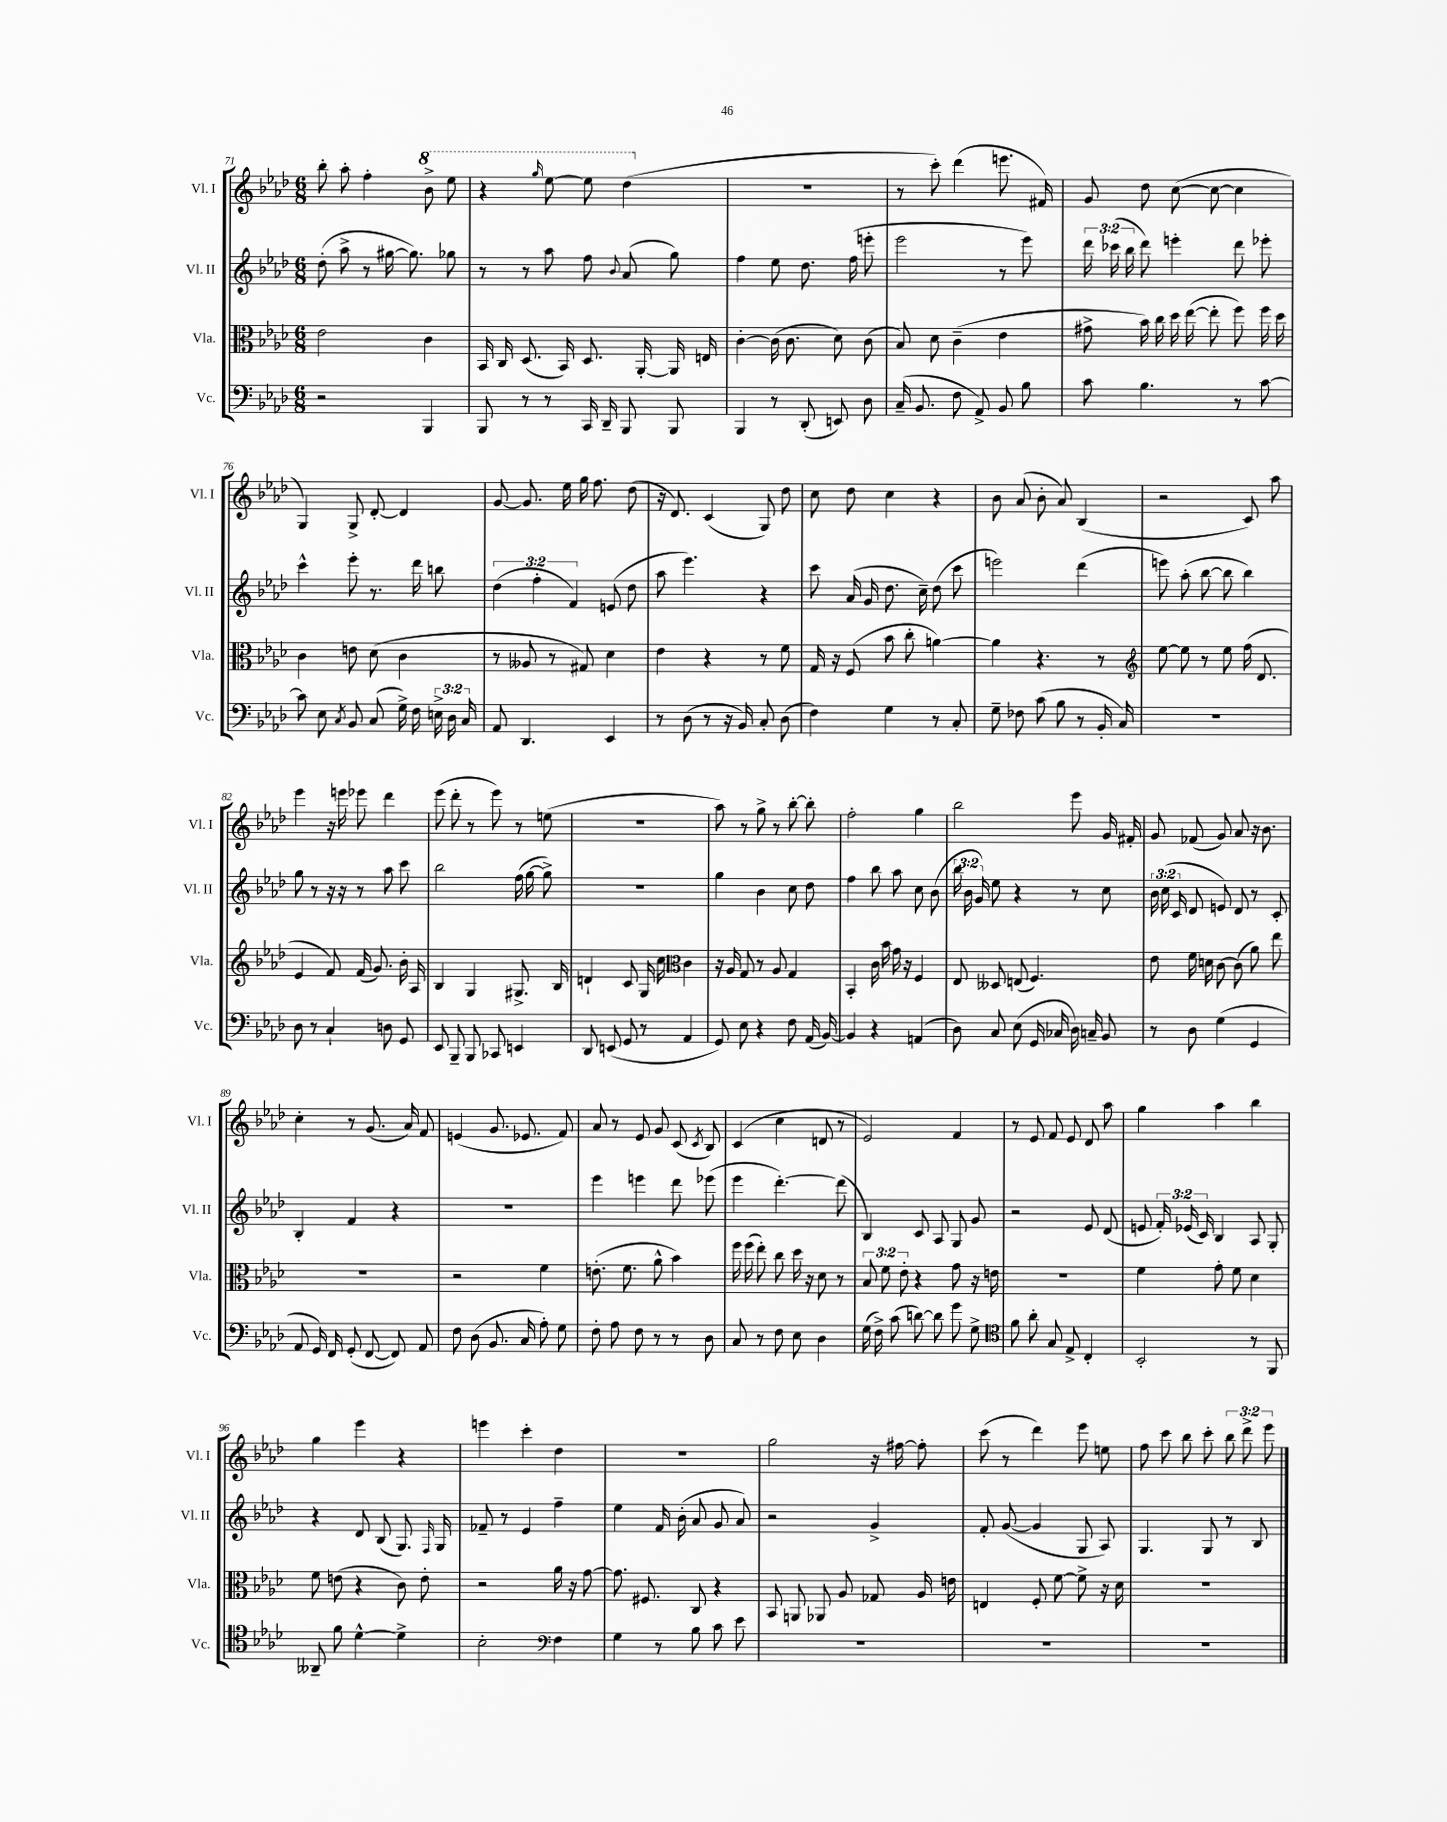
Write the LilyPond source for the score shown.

<<
\new StaffGroup <<
\new Staff = "s0" \with { instrumentName = "Vl. I" shortInstrumentName = "Vl. I" } {
    \clef treble \key aes \major \numericTimeSignature \time 6/8 \override Staff.TupletNumber.text = #tuplet-number::calc-fraction-text
    \autoBeamOff bes''8-. aes''8-. f''4-. \ottava #1 bes''8-> ees'''8 |
    r4 \grace { g'''16 } ees'''8~ ees'''8 des'''4( \ottava #0 |
    R2. |
    r8 c'''8-.) des'''4( e'''8. fis'16) |
    g'8 des''8 c''8~( c''8~ c''4 |
    g4) g8-> des'8~-. des'4 |
    g'8~ g'8. ees''16 g''16 f''8. des''8( |
    r16 des'8.) c'4( g8) des''8 |
    c''8 des''8 c''4 r4 |
    bes'8 aes'8( bes'8-. aes'8) bes4( |
    r2 c'8) aes''8 |
    ees'''4 r16 e'''16 ees'''8 des'''4 |
    ees'''8( des'''8-. r8 ees'''8) r8 e''8( |
    R2. |
    aes''8) r8 g''8-> r8 bes''8~-. bes''8-. |
    f''2-. g''4 |
    bes''2 ees'''8 g'16 fis'16-. |
    g'8 fes'8( g'8) aes'8 r16 bes'8. |
    c''4-. r8 g'8.( aes'16) f'8 |
    e'4( g'8. ees'8. f'8) |
    aes'8 r8 ees'8 g'8 c'8( \acciaccatura { c'8 } bes8) |
    c'4( c''4 d'8 r8 |
    ees'2) f'4 |
    r8 ees'8 f'8 ees'8 des'8 aes''8 |
    g''4 aes''4 bes''4 |
    g''4 ees'''4 r4 |
    e'''4 c'''4-. des''4 |
    R2. |
    g''2 r16 fis''16~ fis''8-. |
    c'''8( r8 des'''4) ees'''8 e''8 |
    f''8 c'''8 bes''8 c'''8-. \tuplet 3/2 { bes''8 des'''8-> ees'''8 } \bar "|." |
}
\new Staff = "s1" \with { instrumentName = "Vl. II" shortInstrumentName = "Vl. II" } {
    \clef treble \key aes \major \numericTimeSignature \time 6/8 \override Staff.TupletNumber.text = #tuplet-number::calc-fraction-text
    \autoBeamOff des''8-.( aes''8-> r8 gis''16~ gis''8.) ges''8 |
    r8 r8 aes''8 f''8 \appoggiatura { bes'8 } aes'8( g''8) |
    f''4 ees''8 des''8. f''16( e'''8-. |
    ees'''2 r8 ees'''8) |
    \tuplet 3/2 { des'''16 ces'''16( bes''16 } des'''8) e'''4-. des'''8 ees'''8-. |
    c'''4-^ ees'''8-. r8. des'''16 b''8 |
    \tuplet 3/2 { des''4( f''4-. f'4) } e'8( des''8 |
    aes''8 ees'''4.) r4 |
    c'''8 aes'16( g'16 des''8. c''16--) des''8( c'''8 |
    e'''2) des'''4( |
    e'''8) aes''8-.( bes''8~ bes''8 bes''4) |
    g''8 r8 r16 r16 r8 aes''8 c'''8 |
    bes''2 f''16( g''16~ g''8->) |
    R2. |
    g''4 bes'4 c''8 des''8 |
    f''4 bes''8 aes''8 c''8 bes'8( |
    \tuplet 3/2 { bes''16 bes'16 g'16) } ees''8 r4 r8 c''8 |
    \tuplet 3/2 { bes'16 c''16( c'16 } des'8 e'8) des'8 r8 c'8-. |
    bes4-. f'4 r4 |
    R2. |
    ees'''4 e'''4 des'''8 ees'''8( |
    ees'''4 des'''4.~-.) des'''8( |
    bes4) c'8 aes8 g8 g'8 |
    r2 ees'8 des'8( |
    e'8 \tuplet 3/2 { f'16-.) ees'16( c'16) } bes4 aes8 g8-. |
    r4 des'8 bes8( g8.) \grace { f16 } g16 |
    fes'8-- r8 ees'4 f''4-- |
    ees''4 f'16 bes'16-.( aes'8 g'8 aes'8) |
    r2 g'4-> |
    f'8-. g'8~( g'4 g8 aes8) |
    g4. g8 r8 bes8 \bar "|." |
}
\new Staff = "s2" \with { instrumentName = "Vla." shortInstrumentName = "Vla." } {
    \clef alto \key aes \major \numericTimeSignature \time 6/8 \override Staff.TupletNumber.text = #tuplet-number::calc-fraction-text
    \autoBeamOff ees'2 c'4 |
    bes,16 c16 des8.( bes,16) des8. aes,16~-. aes,16 e16 |
    c'4~-. c'16( c'8. des'8) c'8( |
    bes8) des'8 c'4--( ees'4 |
    gis'8-> bes'16) c''16 des''16 ees''16~( ees''8-. f''8) f''16 des''16 |
    c'4 e'8 des'8( c'4 |
    r8 aeses8 r8 gis8) des'4 |
    ees'4 r4 r8 f'8 |
    g16 r16 f8( bes'8 c''8-. a'4~) |
    a'4 r4. r8 |
    \clef treble ees''8~ ees''8 r8 ees''8 f''16( des'8. |
    ees'4 f'8) f'16( g'8.) bes'16-. aes16 |
    bes4 g4 gis8.-> bes16 |
    d'4-! c'8 g16 c''16 \clef alto c'4 |
    r16 aes16 g8 r8 aes8 g4 |
    bes,4-. c'16 bes'16 g'16 r16 f4 |
    ees8 deses8 e8( f4.) |
    ees'8 f'16 d'16 c'8~ c'8( aes'8) ees''8 |
    R2. |
    r2 f'4 |
    e'8.-.( f'8. aes'8-^ bes'4) |
    f''16 f''16( ees''8-.) c''8 des''16 r16 des'8 r8 |
    \tuplet 3/2 { bes8 f'8 ees'8-. } r4 g'8 r16 e'16 |
    R2. |
    f'4 g'8-. f'8 des'4 |
    f'8 e'8( r4 c'8) e'8-. |
    r2 aes'16 r16 g'8~ |
    g'8. fis8. c8 r4 |
    bes,8 a,8 aes,8 aes8 ges8 aes16 e'16 |
    e4 f8-. f'8~ f'8-> r16 des'16 |
    R2. \bar "|." |
}
\new Staff = "s3" \with { instrumentName = "Vc." shortInstrumentName = "Vc." } {
    \clef bass \key aes \major \numericTimeSignature \time 6/8 \override Staff.TupletNumber.text = #tuplet-number::calc-fraction-text
    \autoBeamOff r2 bes,,4 |
    bes,,8 r8 r8 c,16 des,16-- bes,,8 bes,,8 |
    bes,,4 r8 des,8-.( e,8) des8 |
    c16--( bes,8. f8 aes,8->) bes,8 bes8 |
    c'8 bes4. r8 c'8~ |
    c'8 ees8 \acciaccatura { c8 } bes,8 c8( g16->) f16 \tuplet 3/2 { e16-> des16 c16 } |
    aes,8 des,4. ees,4 |
    r8 des8( r8 r16 bes,16) c8-. des8( |
    f4) g4 r8 c8-. |
    g8-- fes8 c'8( bes8 r8 bes,16-. c16) |
    R2. |
    des8 r8 c4-! d8 g,8 |
    ees,8 bes,,8-- bes,,8 ces,8 e,4 |
    des,8 e,8( g,8 r8 aes,4 |
    g,8) ees8 r4 f8 aes,16( bes,16~) |
    bes,4 r4 a,4( |
    des8) c8 ees8( g,16 ces16 des16) c16-- bes,8 |
    r8 des8 g4( g,4 |
    aes,8 g,16) f,16 g,8-.( f,8~ f,8) aes,8 |
    f8 des8( bes,8. c16 aes8-.) g8 |
    f8-. aes8 f8 r8 r8 des8 |
    c8 r8 f8 ees8 des4 |
    g16( f16->) c'8( d'8~) d'8 g'8 g8-> |
    \clef tenor f'8 aes'8-. g8 ees8-> c4-. |
    bes,2-. r8 f,8 |
    aeses,8-- f'8 des'4~-^ des'4-> |
    bes2-. \clef bass f4 |
    g4 r8 bes8 c'8 ees'8 |
    R2. |
    R2. |
    R2. \bar "|." |
}
>>
>>
\layout { \context { \Score currentBarNumber = #71 } }
